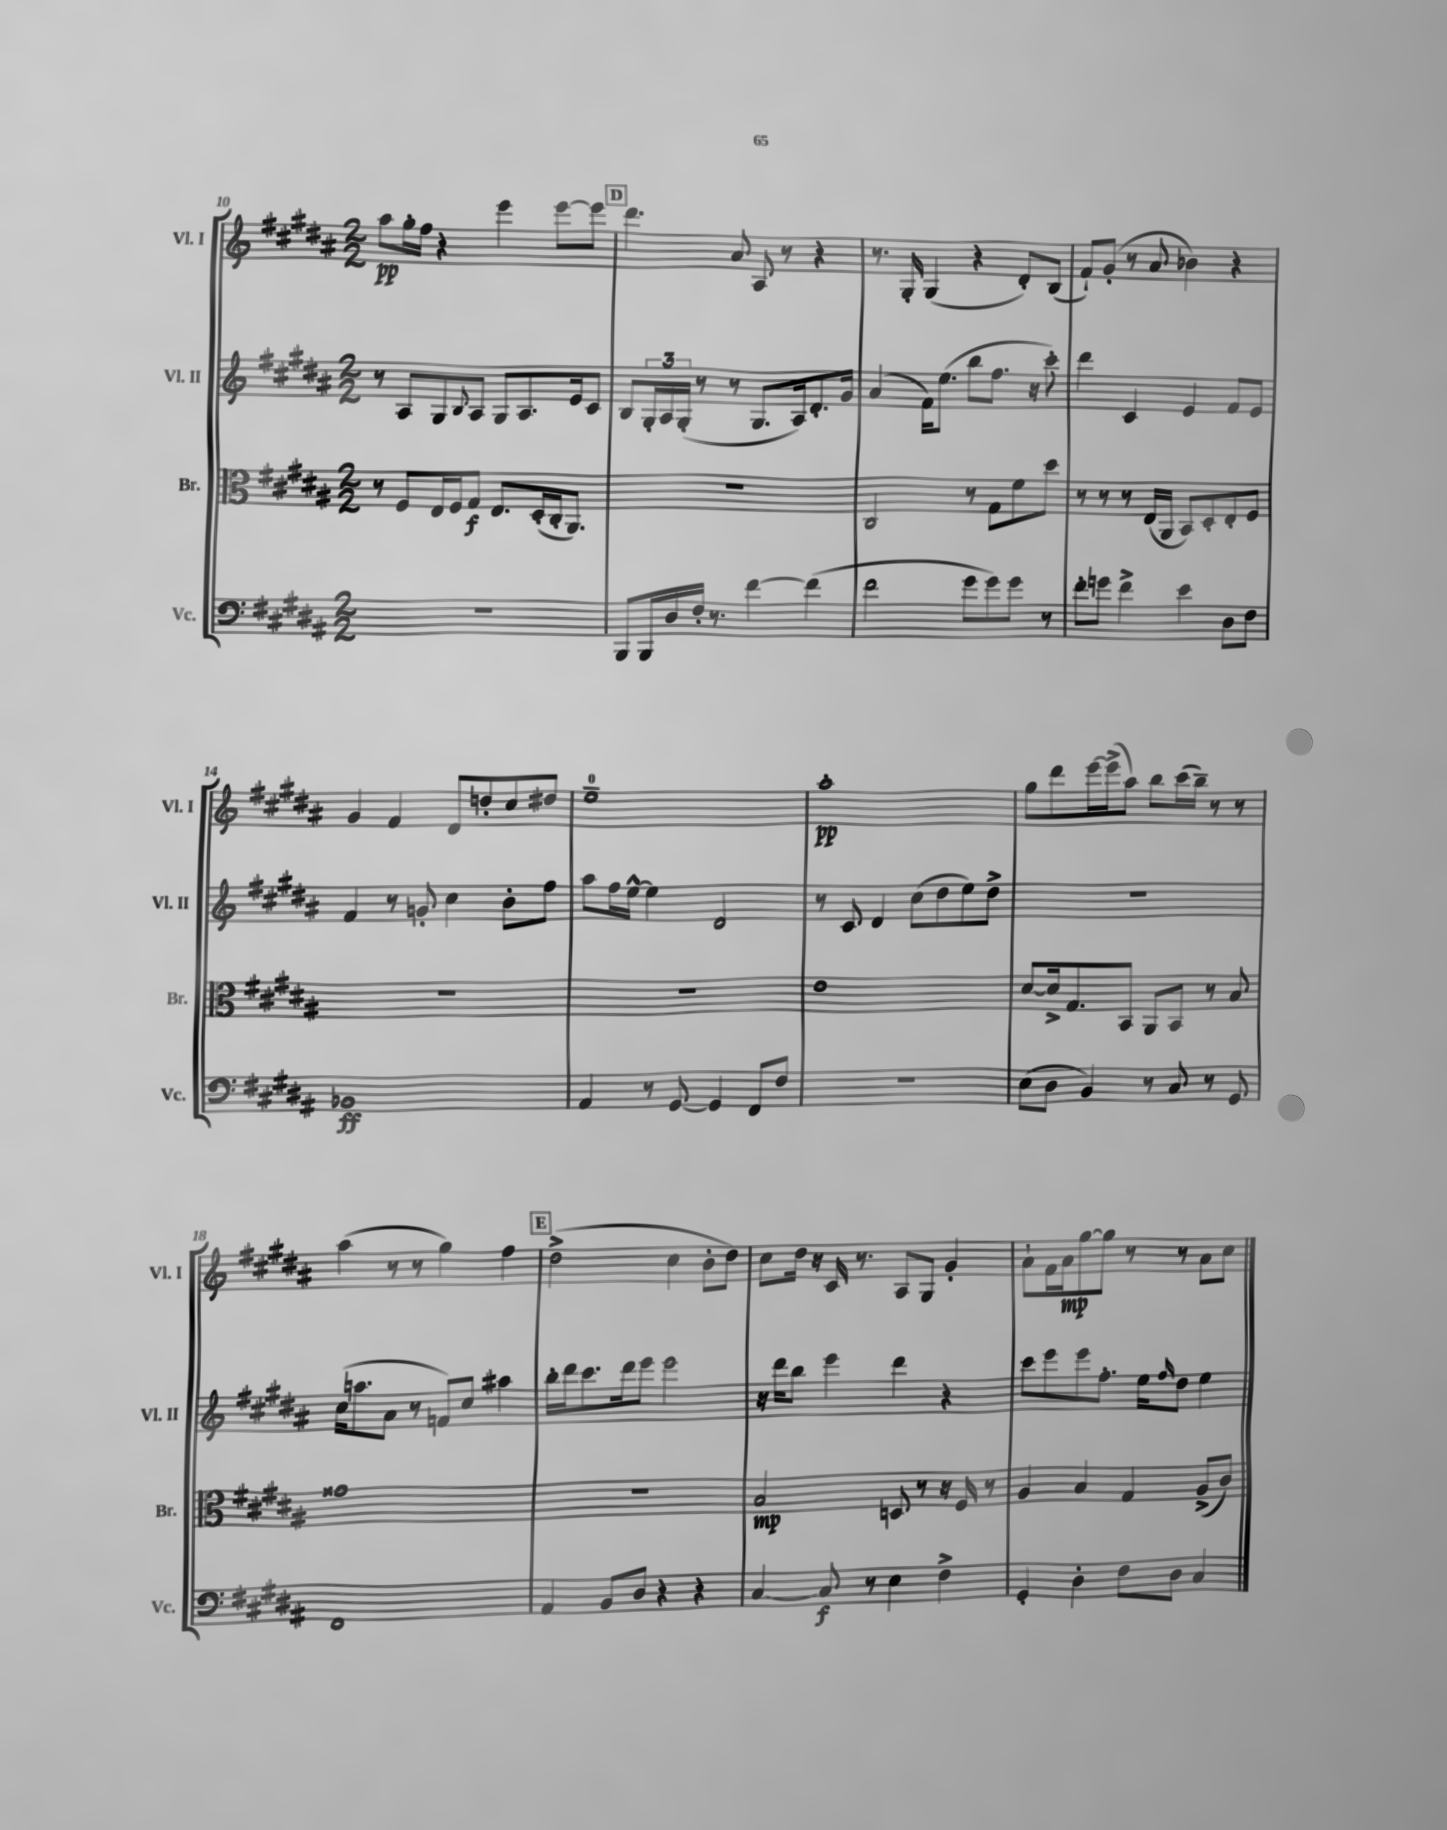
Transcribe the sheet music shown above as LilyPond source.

<<
\new StaffGroup <<
\new Staff = "s0" \with { instrumentName = "Vl. I" shortInstrumentName = "Vl. I" } {
    \clef treble \key b \major \numericTimeSignature \time 2/2
    ais''8\pp gis''16-. fis''16 r4 e'''4 e'''8~ e'''8 |
    \mark \markup { \box "D" } dis'''4. ais'8 ais8 r8 r4 |
    r8. gis16-. gis4( r4 dis'8-.) b8( |
    fis'8-!) gis'8-.( r8 ais'8 bes'4) r4 |
    gis'4 fis'4 dis'8 d''8-. cis''8 dis''8 |
    e''1-0-- |
    ais''1-.\pp |
    gis''8 dis'''8 e'''16~ e'''16->( ais''8) b''8 cis'''16( b''16--) r8 r8 |
    ais''4( r8 r8 gis''4) fis''4 |
    \mark \markup { \box "E" } dis''2->( cis''4 b'8-. dis''8) |
    cis''8 dis''16 r16 cis'16 r8. ais8 gis8 gis'4-. |
    ais'8-! fis'16 ais'16\mp gis''8~ gis''8 r8 r8 ais'8 cis''8 \bar "|." |
}
\new Staff = "s1" \with { instrumentName = "Vl. II" shortInstrumentName = "Vl. II" } {
    \clef treble \key b \major \numericTimeSignature \time 2/2
    r8 ais8 gis8 \appoggiatura { b8 } ais8 gis8 ais8. e'16 cis'8 |
    \mark \markup { \box "D" } b8 \tuplet 3/2 { gis16-. ais16 gis16-.( } r8 r8 gis8. ais16) dis'8.-. gis'16 |
    ais'4( fis'16) e''8.( b''8 fis''8. r16 cis'''8-.) |
    dis'''4 cis'4 e'4 fis'8 e'8 |
    fis'4 r8 g'8-. cis''4 b'8-. fis''8 |
    ais''8 fis''16 e''16~-^ e''4 dis'2 |
    r8 cis'8 dis'4 cis''8( dis''8 e''8) dis''8-> |
    R1 |
    cis''16( a''8. ais'8 r8 f'8) cis''8 ais''4 |
    \mark \markup { \box "E" } b''16-. dis'''16 cis'''8. dis'''16 e'''8 e'''2 |
    r16 dis'''16 b''8 e'''4 dis'''4 r4 |
    cis'''8 e'''8 e'''8 fis''8.-. e''16 \grace { fis''16 } dis''8 e''4 \bar "|." |
}
\new Staff = "s2" \with { instrumentName = "Br." shortInstrumentName = "Br." } {
    \clef alto \key b \major \numericTimeSignature \time 2/2
    r8 fis8 e16 fis16 gis8\f e8. dis16-.( cis16-. ais,8.) |
    \mark \markup { \box "D" } r1 |
    cis2 r8 gis8 fis'8 dis''8 |
    r8 r8 r8 e16( ais,16 b,8) dis8-. e8-. fis8 |
    R1 |
    R1 |
    e'1 |
    dis'8~ dis'16-> gis8. b,8 ais,8 b,8 r8 b8 |
    gisis'1 |
    \mark \markup { \box "E" } R1 |
    b2\mp d8 r8 r16 fis16 r8 |
    ais4 b4 gis4 ais8->( cis'8) \bar "|." |
}
\new Staff = "s3" \with { instrumentName = "Vc." shortInstrumentName = "Vc." } {
    \clef bass \key b \major \numericTimeSignature \time 2/2
    r1 |
    \mark \markup { \box "D" } b,,8 b,,16 dis16 fis16-. r8. fis'4~ fis'4( |
    fis'2 gis'8 gis'8) gis'8 r8 |
    fis'8-. g'8 fis'4-> e'4 dis8 fis8 |
    bes,1\ff |
    ais,4 r8 gis,8~ gis,4 fis,8 fis8 |
    R1 |
    e8( dis8 b,4) r8 cis8 r8 gis,8 |
    fis,1 |
    \mark \markup { \box "E" } ais,4 b,8 dis8 r4 r4 |
    cis4~ cis8\f r8 e4 fis4-> |
    gis,4-. dis4-. fis8 dis8 cis4 \bar "|." |
}
>>
>>
\layout { \context { \Score currentBarNumber = #10 } }
